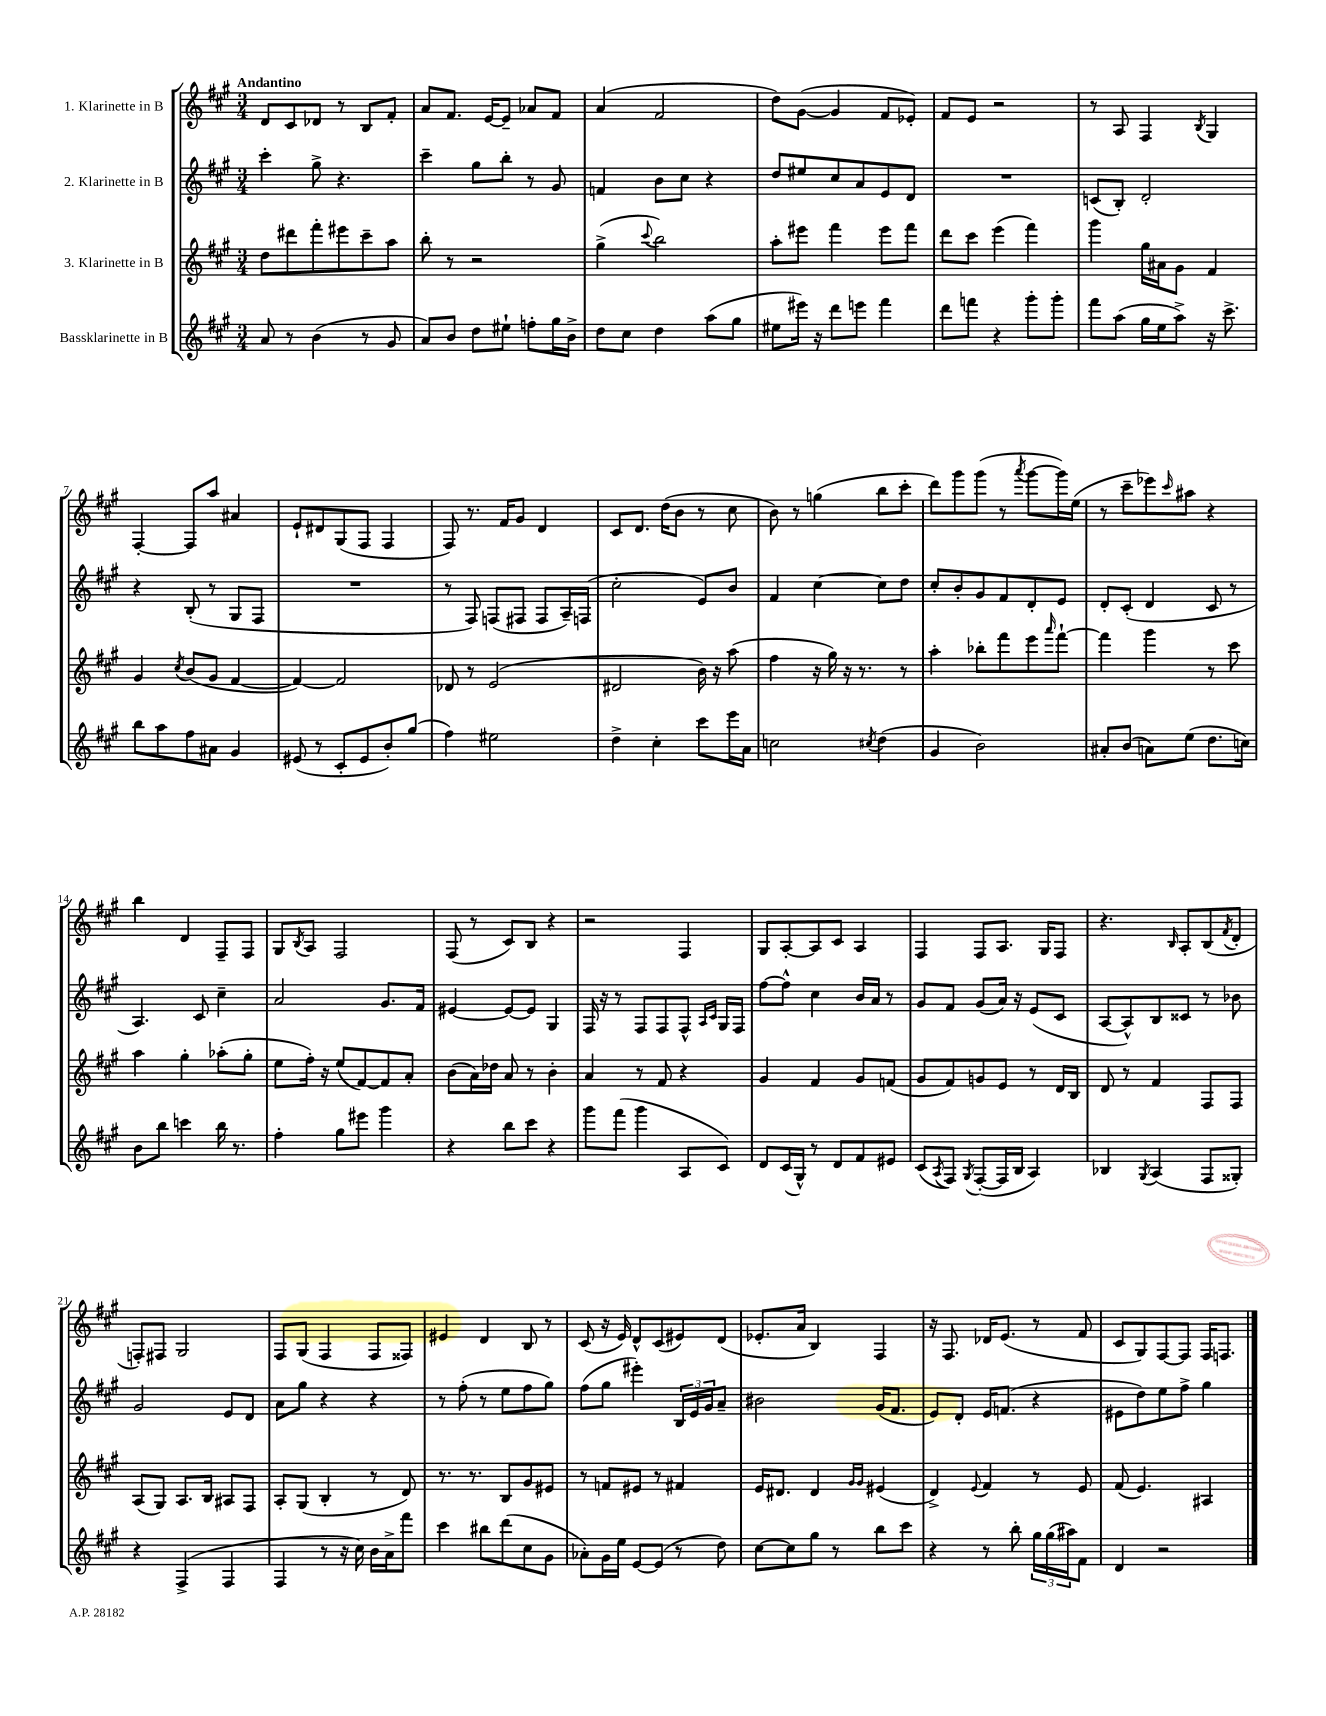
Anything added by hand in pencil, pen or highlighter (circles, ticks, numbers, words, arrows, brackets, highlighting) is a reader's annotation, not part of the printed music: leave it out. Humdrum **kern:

**kern	**kern	**kern	**kern
*staff4	*staff3	*staff2	*staff1
*clefG2	*clefG2	*clefG2	*clefG2
*k[f#c#g#]	*k[f#c#g#]	*k[f#c#g#]	*k[f#c#g#]
*M3/4	*M3/4	*M3/4	*M3/4
8a	8dd	4ccc#'	8d
8r	8ddd#	.	8c#
(4b	8fff#'	8gg#^	8d-
.	8eee#	4.r	8r
8r	8ccc#~	.	8B
8g#	8aa	.	8f#'
=	=	=	=
8a)	8bb'	4ccc#~	8a
8b	8r	.	8.f#
8dd	2r	8gg#	.
.	.	.	[16e
8ee#`	.	8bb'	8e~]
8ff'	.	8r	8a-
16gg#	.	8g#	8f#
16b^	.	.	.
=	=	=	=
8dd	(4gg#^	4f	(4a
8cc#	.	.	.
.	8qqccc#	.	.
4dd	2bb)	8b	2f#
.	.	8cc#	.
(8aa	.	4r	.
8gg#	.	.	.
=	=	=	=
8ee#	8aa'	8dd	8dd)
16eee#)	8eee#	8ee#	([8g#
16r	.	.	.
8ddd	4fff#	8cc#	4g#]
8eee	.	8a	.
4fff#	8eee#	8e	8f#
.	8fff#	8d	8e-')
=	=	=	=
8ddd	8ddd	2.r	8f#
8fff	8ccc#	.	8e
4r	(4eee	.	2r
8ggg#'	4fff#)	.	.
8ggg#'	.	.	.
=	=	=	=
8fff#	4ggg#	(8c	8r
(8aa	.	8B')	8A
16gg#	16gg#	2d'	4F#
16ee	16a#	.	.
8aa^)	8g#	.	.
.	.	.	8qB
16r	4f#	.	4G#
8.ccc#^	.	.	.
=	=	=	=
8bb	4g#	4r	[4F#'
8aa	.	.	.
.	8qcc#	.	.
8ff#	(8b	(8B'	8F#]
8a#	8g#	8r	8aa
4g#	[4f#	8G#	4a#
.	.	8F#	.
=	=	=	=
(8e#	4f#_)	2.r	8e`
8r	.	.	8d#
8c#'	2f#]	.	(8G#
8e#	.	.	8F#
8b')	.	.	4F#
(8gg#	.	.	.
=	=	=	=
4ff#)	8d-	8r	8F#)
.	8r	8F#)	8.r
2ee#	(2e	(8F	.
.	.	.	16f#
.	.	8F#	8g#
.	.	8F#	4d
.	.	16A~)	.
.	.	(16F	.
=	=	=	=
4dd^	2d#	2cc#'	8c#
.	.	.	8.d
4cc#'	.	.	.
.	.	.	(16dd
.	.	.	8b
8ccc#	16b)	8e)	8r
.	16r	.	.
16eee	(8aa	8b	8cc#
16a	.	.	.
=	=	=	=
2cc	4ff#	4f#	8b)
.	.	.	8r
.	16r	[4cc#	(4gg
.	16gg#)	.	.
.	16r	.	.
.	8.r	.	.
8qcc#	.	.	.
(4dd	.	8cc#]	8bb
.	8r	8dd	8ccc#'
=	=	=	=
4g#	4aa'	8cc#'	8ddd)
.	.	8b'	8ggg#
2b)	8bb-'	8g#	(8ggg#
.	8fff#	8f#	8r
.	.	.	8qaaa
.	8eee	8d'	[8ggg#
.	16qqaaa	.	.
.	[8fff#`	8e	16ggg#])
.	.	.	(16ee
=	=	=	=
8a#'	4fff#]	8d'	8r
(8b	.	(8c#'	8ccc#~
8a)	4ggg#	4d	8eee-)
.	.	.	16qqccc#
(8ee	.	.	8aa#
8.dd	8r	8c#	4r
.	8ccc#	8r	.
16cc)	.	.	.
=	=	=	=
8b	4aa	4.A)	4bb
8bb	.	.	.
4ccc	4gg#'	.	4d
.	.	8c#	.
16bb	(8aa-'	4cc#~	8F#~
8.r	.	.	.
.	8gg#'	.	8F#
=	=	=	=
4ff#'	8ee	2a	8G#
.	.	.	8qB
.	16ff#')	.	8A
.	16r	.	.
8gg#	(8ee	.	2F#
8eee#	[8f#)	.	.
4ggg#	8f#]	8.g#	.
.	8a'	.	.
.	.	16f#	.
=	=	=	=
4r	(8b	[4e#	(8F#
.	16a)	.	8r
.	16dd-	.	.
8bb	8a	8e#_	8c#)
8ccc#	8r	8e#]	8B
4r	4b'	4G#	4r
=	=	=	=
8ggg#	4a	16F#	2r
.	.	16r	.
(8fff#	.	8r	.
4ggg#	8r	8F#	.
.	8f#	8F#	.
8A	4r	8F#^^	4F#
.	.	16qqA	.
.	.	16qqc#	.
8c#)	.	16G#	.
.	.	16F#	.
=	=	=	=
8d	4g#	[8ff#	8G#
(16c#	.	8ff#^^]	[8A'
16G#^^)	.	.	.
8r	4f#	4cc#	8A]
8d	.	.	8c#
8f#	8g#	16b	4A
.	.	16a	.
8e#	(8f	8r	.
=	=	=	=
(8c#	8g#	8g#	4F#
8qA	.	.	.
8F#)	8f#)	8f#	.
8qG#	.	.	.
([8F#'	8g	(8g#	8F#
16F#]	8e	16a)	8.A
16B	.	16r	.
4A)	8r	(8e	.
.	.	.	16G#
.	16d	8c#	8F#
.	16B	.	.
=	=	=	=
4B-	8d	[8A	4.r
.	8r	8A^^])	.
8qG#	.	.	.
(4A	4f#	8B	.
.	.	.	16qqB
.	.	8c##	8A'
8F#	8F#	8r	(8B
.	.	.	8qf#
8G##')	8F#	8b-	8d'
=	=	=	=
4r	(8A	2g#	8F')
.	8G#)	.	8F#
(4F#^	8.A	.	2G#
.	16B	.	.
4F#	8A#	8e	.
.	8F#	8d	.
=	=	=	=
4F#	8A'	8a	8F#
.	(8G#	8gg#	(8G#
8r	4B'	4r	4F#
16r	.	.	.
16cc#)	.	.	.
16b	8r	4r	8F#
16a^	.	.	.
8fff#	8d)	.	8F##)
=	=	=	=
4ccc#	8.r	8r	4e#
.	.	(8ff#'	.
.	8.r	.	.
8bb#	.	8r	4d
(8ddd	8B	8ee	.
8cc#	8g#	8ff#	8B
8g#	8e#	8gg#)	8r
=	=	=	=
8a-')	8r	(8ff#	(8c#
16g#	8f	8gg#	16r
16ee	.	.	16e)
[8e	8e#	4eee#')	8d^^
(8e]	8r	.	(8c#
8r	4f#	24B	8e#)
.	.	24e	.
.	.	24g#	.
8dd)	.	8a~	(8d
=	=	=	=
[8cc#	16e	2b#	8.e-'
.	8.d#	.	.
8cc#]	.	.	.
.	.	.	16a
8gg#	4d#	.	4B)
8r	.	.	.
.	16qqg#	.	.
.	16qqg#	.	.
8bb	(4e#	(16g#	4F#
.	.	8.f#	.
8ccc#	.	.	.
=	=	=	=
4r	4d^)	8e)	16r
.	.	.	8.F#
.	.	8d'	.
.	8qqe	.	.
8r	4f#	16e	16d-
.	.	(8.f	(8.e
8bb'	.	.	.
24gg#	8r	4r	8r
(24gg#	.	.	.
24aa#)	.	.	.
8f#	8e	.	8f#
=	=	=	=
4d	(8f#	8e#	8c#
.	4.e)	8dd)	8G#)
2r	.	8ee	[8F#
.	.	8ff#^	8F#]
.	4A#	4gg#	16F#
.	.	.	8.F
==	==	==	==
*-	*-	*-	*-
